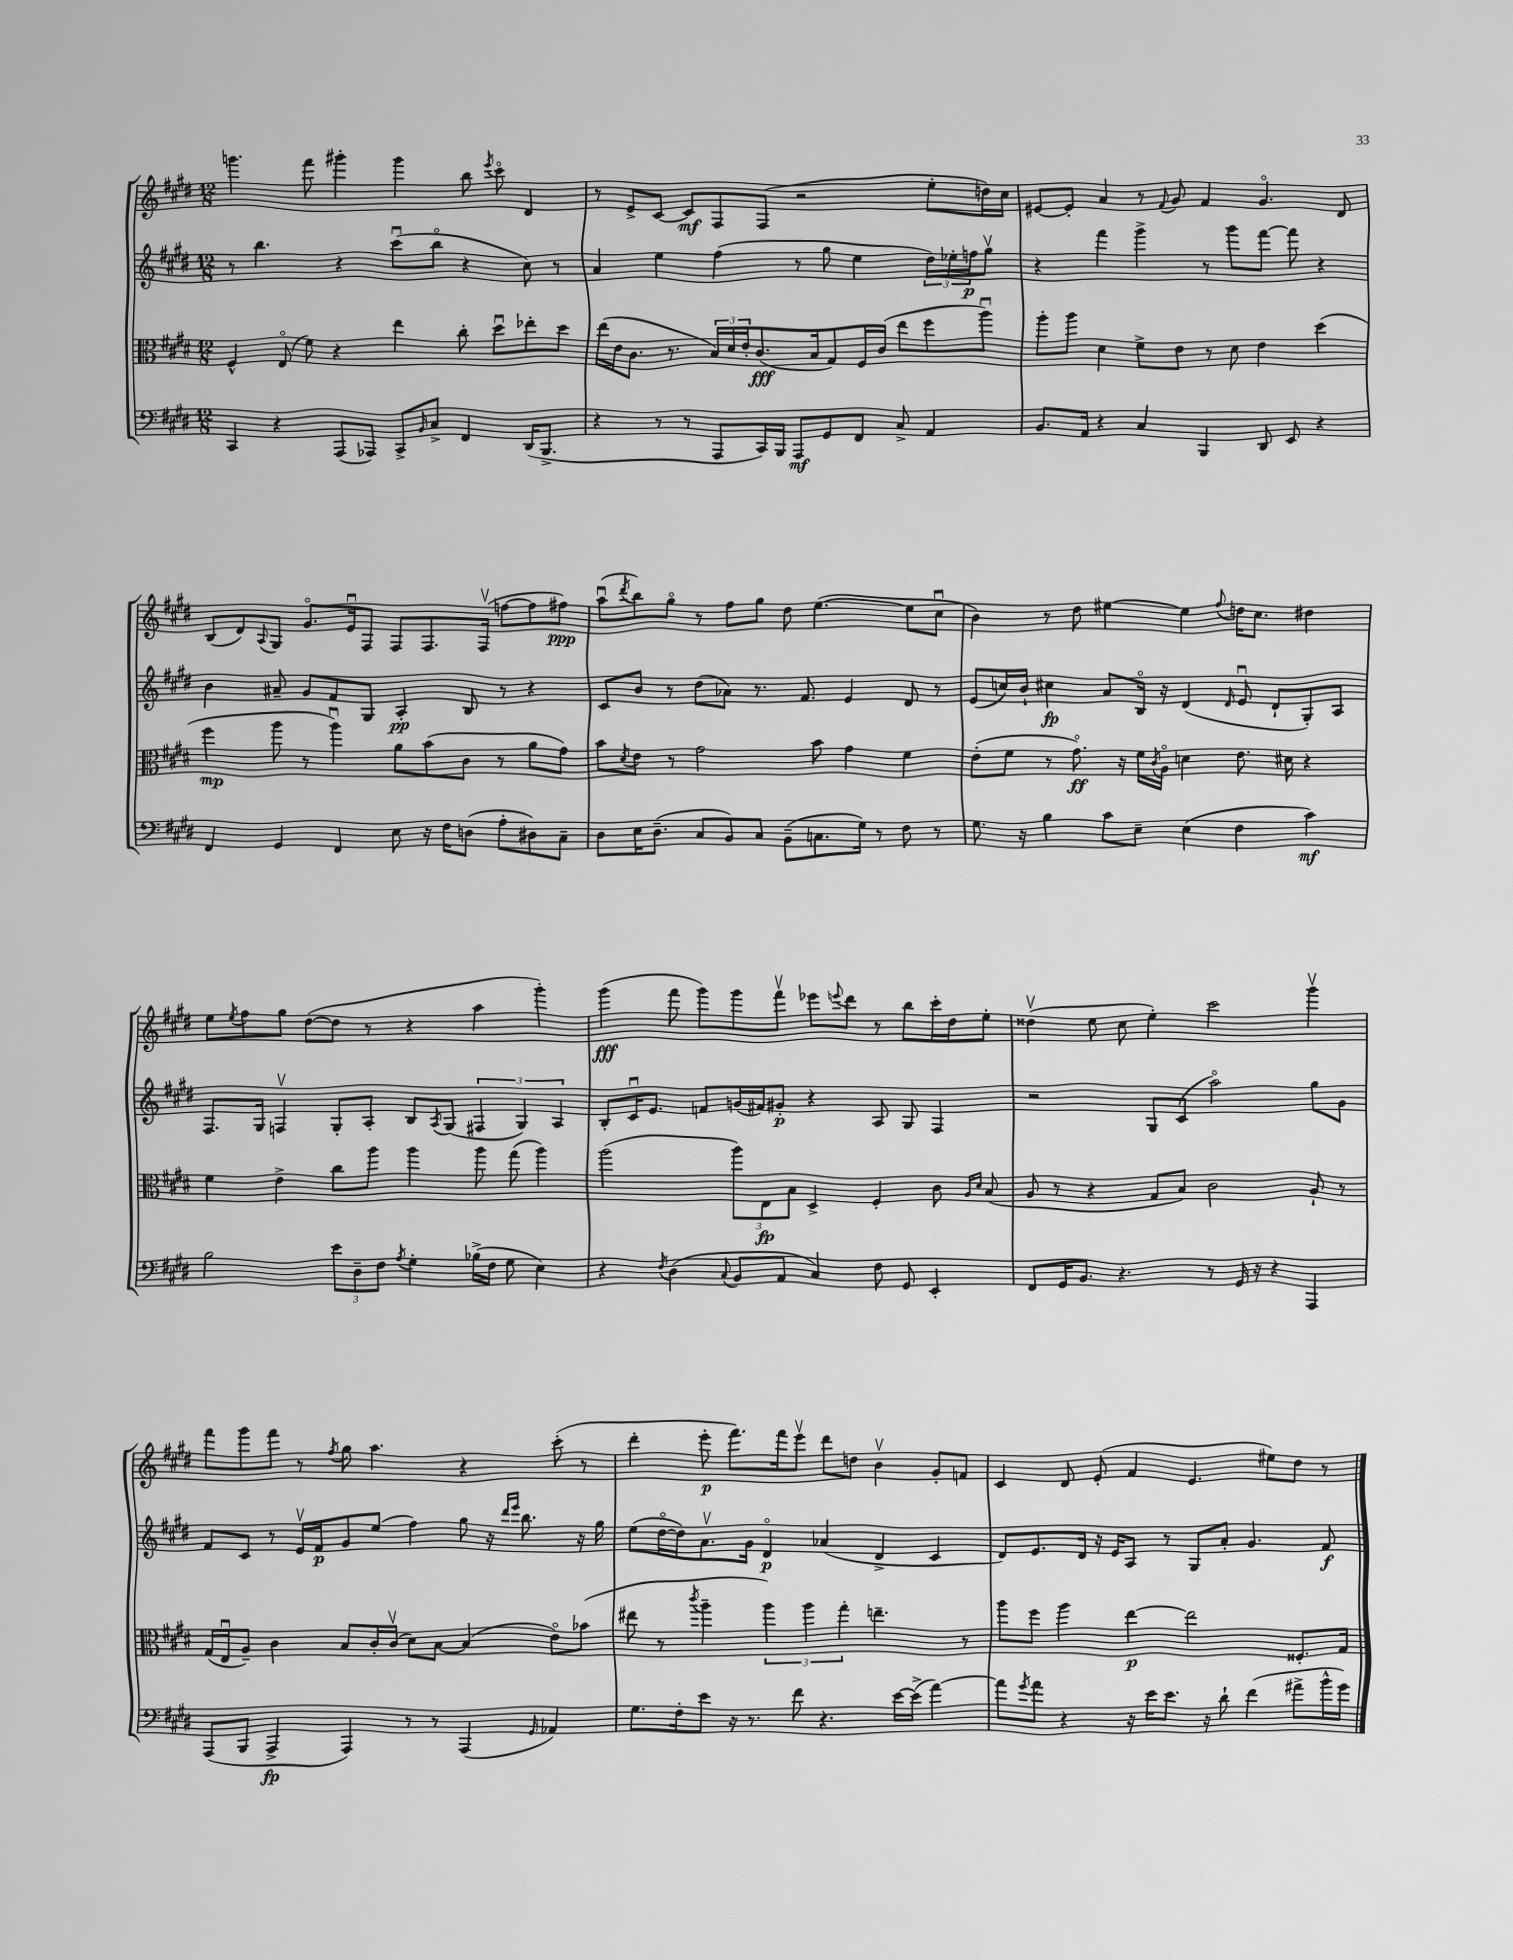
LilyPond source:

<<
\new StaffGroup <<
\new Staff = "s0" {
    \clef treble \key e \major \numericTimeSignature \time 12/8
    g'''4. fis'''8 gis'''4-. gis'''4 b''8 \acciaccatura { e'''8 } cis'''8\flageolet dis'4 |
    r8 e'8-> cis'8~ cis'8\mf fis8 fis8( r2 e''8-. d''16) cis''16 |
    eis'8~ eis'8-. a'4 r8 \appoggiatura { fis'8 } gis'8 fis'4 gis'4.\flageolet dis'8 |
    b8( dis'8) \appoggiatura { a8 } gis8 gis'8.\flageolet e'16\downbow fis8 fis8 fis8. fis16\upbow( f''8~ f''8 fis''8\ppp) |
    a''8\downbow( \acciaccatura { dis'''8 } b''8) gis''8\flageolet r8 fis''8 gis''8 dis''8 e''4.~( e''8 cis''8\downbow |
    b'4) r8 dis''8 eis''4~ eis''4 \appoggiatura { fis''8 } d''16 cis''8. dis''4 |
    e''8 \acciaccatura { e''8 } fis''8 gis''8 dis''8~( dis''8 r8 r4 a''4 gis'''4-.) |
    gis'''4\fff( fis'''8 gis'''8) gis'''8 fis'''8\upbow ees'''8 \appoggiatura { e'''8 } dis'''8 r8 b''8 cis'''16-. dis''16 e''8-. |
    disis''4\upbow( e''8 cis''8 e''4-.) cis'''2 gis'''4\upbow |
    fis'''8 gis'''8 fis'''8 r8 \acciaccatura { fis''8 } gis''8 a''4. r4 cis'''8-.( r8 |
    dis'''4-. e'''8-.\p fis'''8.) fis'''16 e'''8\upbow dis'''8 d''8 b'4\upbow gis'8-. f'8 |
    cis'4 dis'8 e'8-.( fis'4 e'4. eis''8) dis''8 r8 \bar "|." |
}
\new Staff = "s1" {
    \clef treble \key e \major \numericTimeSignature \time 12/8
    r8 b''4. r4 cis'''8\downbow( b''8\flageolet r4 cis''8) r8 |
    a'4 e''4 fis''4( r8 gis''8 e''4 \tuplet 3/2 { dis''16) ees''16-. f''16\p } gis''8\upbow |
    r4 fis'''4 gis'''4-> r8 gis'''8 fis'''8~ fis'''8 r4 |
    b'4 ais'8-- gis'8 fis'8 gis8 a4-.\pp b8 r8 r4 |
    cis'8 b'8 r8 dis''8( aes'8) r8. fis'8. e'4 dis'8 r8 |
    e'8( c''16) b'16-! cis''4\fp a'8 b16\flageolet r16 dis'4( \grace { dis'16 } e'8\downbow dis'8-! gis8-.) a8 |
    fis8. gis16 f4\upbow gis8-. a8-. b8 \acciaccatura { a8 } gis8( \tuplet 3/2 { fis4 gis4) a4 } |
    b8-. cis'16\downbow e'8. f'8 g'16( fis'16) gis'8-.\p r4 a8 gis8 fis4 |
    r2 gis8 cis'8( a''2\flageolet) gis''8 gis'8 |
    fis'8 cis'8 r8 e'16\upbow fis'16\p gis'8 e''8( fis''4) gis''8 r16 \grace { dis'''16 e'''16 } b''8. r16 gis''16 |
    e''8( dis''16~\flageolet dis''16) a'8.\upbow gis'16 dis'4\flageolet\p aes'4( dis'4-> cis'4 |
    dis'8) e'8. dis'16 r16 e'16 a8 r8 gis8 a'8-. gis'4. fis'8\f \bar "|." |
}
\new Staff = "s2" {
    \clef alto \key e \major \numericTimeSignature \time 12/8
    fis4-^ e8\flageolet( fis'8) r4 e''4 cis''8-. dis''8\downbow ees''8-. dis''8 |
    e''16( e'16 cis'8. r8. \tuplet 3/2 { b16) dis'16 e'16-. } cis'8.\fff( b16 gis8) fis16 cis'16( e''8 fis''8 a''8\downbow) |
    a''8-. a''8 dis'4 fis'8-> e'8 r8 dis'8 e'4 dis''4( |
    fis''4\mp a''8 r8 a''4\downbow) a'8 b'8( cis'8 r8 a'8 gis'8) |
    b'8 \acciaccatura { dis'8 } e'8 r8 gis'2 b'8 gis'4 fis'4 |
    e'8-.( fis'8 r8 gis'8.\flageolet\ff) r16 fis'16 \acciaccatura { cis'8 } a16\flageolet d'4 e'8. dis'16 r4 |
    fis'4 e'4-> cis''8 a''8 a''4 a''8 gis''8( a''4) |
    a''2( \tuplet 3/2 { a''8) e8\fp b8 } dis4-> fis4-. cis'8 \grace { a16 dis'16 } b8( |
    a8 r8 r4 gis8 b8) cis'2 a8-! r8 |
    gis16( e16\downbow a8--) cis'4 b8 cis'16-. cis'16\upbow( dis'8) b8~ b4( e'8\flageolet) bes'8( |
    eis''8 r8 \acciaccatura { cis'''8 } a''4-- \tuplet 3/2 { a''4) a''4 gis''4-. } e''4.-- r8 |
    a''8 fis''8 a''4 e''4~\p e''2 fisis8.-. gis16 \bar "|." |
}
\new Staff = "s3" {
    \clef bass \key e \major \numericTimeSignature \time 12/8
    cis,4 r4 a,,8( aes,,8) cis,8-> \grace { b,16 } cis8-> fis,4 dis,16( b,,8.-> |
    r4 r8 r8 a,,8 cis,16) b,,16 a,,8\mf gis,8 fis,8 cis8-> a,4 |
    b,8. a,16 r4 cis4 b,,4 dis,8 e,8 r4 |
    fis,4 gis,4 fis,4 e8 r16 fis16 d8( a8-. dis8) cis8-- |
    dis8 e16 dis8.--( cis8 b,8) cis8 b,8--( c8. gis16) r8 fis8 r8 |
    gis8. r16 b4 cis'8 e8-- e4( fis4 cis'4\mf) |
    b2 \tuplet 3/2 { e'8 dis8-- fis8 } \acciaccatura { a8 } gis4-. bes16->( fis16 gis8 e4) |
    r4 \acciaccatura { fis8 } dis4( \appoggiatura { cis8 } b,8 a,8 cis4) fis8 gis,8 e,4-. |
    fis,8 gis,16 b,8. r4. r8 gis,16 r16 r4 a,,4 |
    a,,8( b,,8 a,,4->\fp a,,4) r8 r8 a,,4( \grace { gis,16 } aes,4) |
    gis8. fis16-. e'8 r16 r8. fis'8 r4. e'16~ e'16->( a'4~) |
    a'8 \acciaccatura { gis'8 } a'8 r4 r16 e'16 e'8. r16 dis'8-! fis'4( ais'8-> b'16-^ gis'16) \bar "|." |
}
>>
>>
\layout { \context { \Score \remove "Bar_number_engraver" } }
